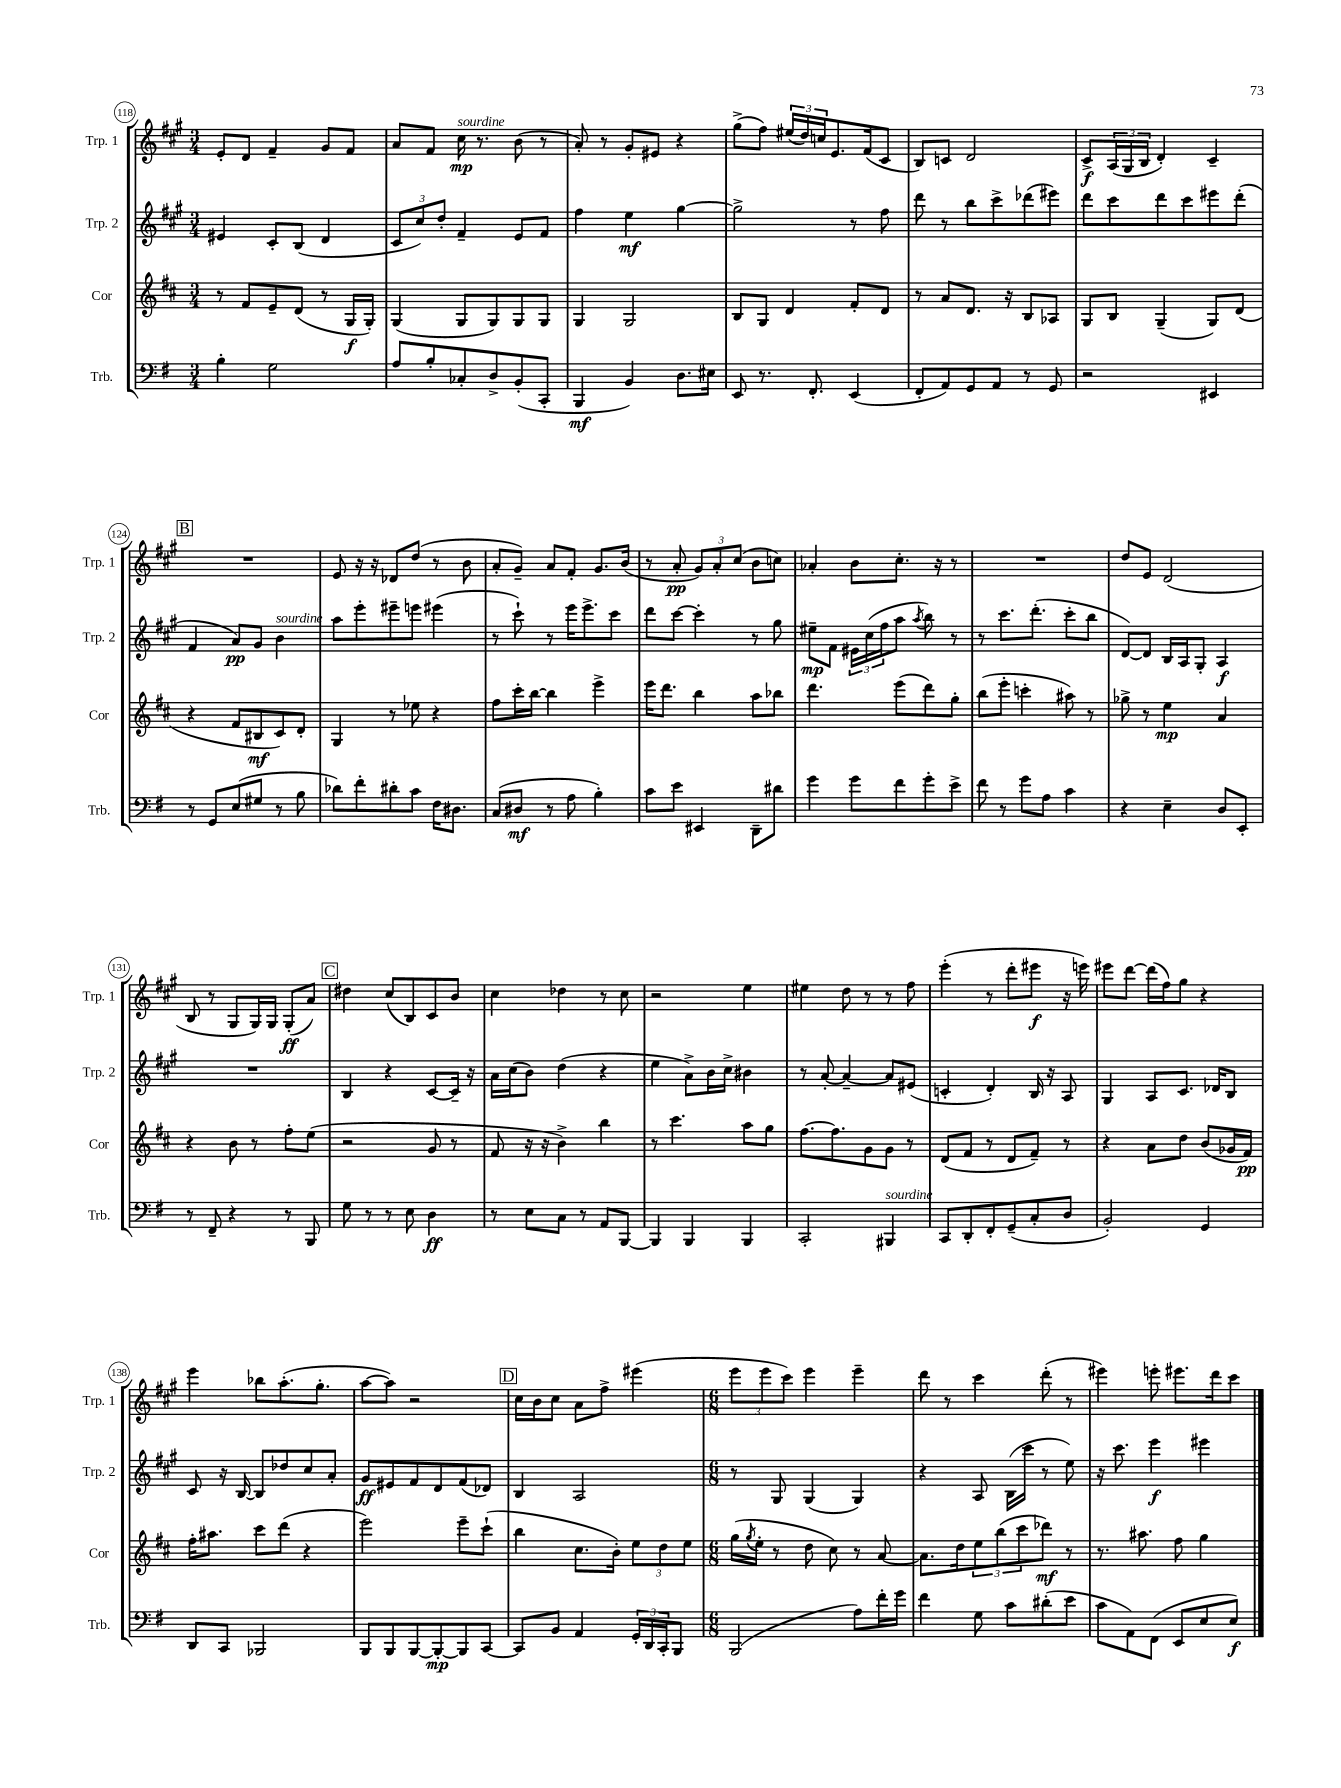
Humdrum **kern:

**kern	**kern	**kern	**kern
*staff4	*staff3	*staff2	*staff1
*clefF4	*clefG2	*clefG2	*clefG2
*k[f#]	*k[f#c#]	*k[f#c#g#]	*k[f#c#g#]
*M3/4	*M3/4	*M3/4	*M3/4
4B'	8r	4e#	8e'
.	8f#	.	8d
2G	8e~	8c#'	4f#~
.	(8d	(8B	.
.	8r	4d	8g#
.	16G	.	8f#
.	16G')	.	.
=	=	=	=
8A	(4G	12c#	8a
.	.	12cc#)	.
8B'	.	.	8f#
.	.	12dd'	.
8C-'	8G	4f#~	16cc#
.	.	.	8.r
8D^	8G)	.	.
(8BB'	8G	8e	(8b
8CC'	8G	8f#	8r
=	=	=	=
4BBB	4G	4ff#	8a')
.	.	.	8r
4BB)	2G	4ee	8g#'
.	.	.	8e#
8.D	.	[4gg#	4r
16E#	.	.	.
=	=	=	=
8EE	8B	2gg#^]	(8gg#^
8.r	8G	.	8ff#)
.	4d	.	(24ee#
.	.	.	24dd)
8.FF#'	.	.	.
.	.	.	24cc
.	.	.	8.e
(4EE	8f#'	8r	.
.	.	.	(16f#
.	8d	8ff#	8c#
=	=	=	=
8FF#'	8r	8ddd	8B)
8AA)	8a	8r	8c
8GG	8.d	8bb	2d
8AA	.	8ccc#^	.
.	16r	.	.
8r	8B	(8ddd-	.
8GG	8A-	8eee#)	.
=	=	=	=
2r	8G	8ddd	8c#^
.	8B	8ccc#	(24A
.	.	.	24G#
.	.	.	24B
.	(4G~	8ddd	4d')
.	.	8ccc#	.
4EE#	8G)	8eee#	4c#~
.	(8d	(8ddd'	.
=	=	=	=
8r	4r	4f#	2.r
8GG	.	.	.
(8E	8f#	8a)	.
8G#	8B#	8g#	.
8r	8c#)	4b	.
8B	8d'	.	.
=	=	=	=
8d-)	4G	8aa	8e
8f#'	.	8eee'	16r
.	.	.	16r
8d#'	8r	8eee#~	8d-
8c	8ee-	8eee	(8dd
16F#	4r	(4eee#	8r
8.D#	.	.	.
.	.	.	8b
=	=	=	=
(8C	8ff#	8r	8a'
8D#	16ccc#'	8ccc#`)	8g#~)
.	[16bb	.	.
8r	4bb]	8r	8a
8A	.	16eee	8f#'
.	.	8.eee^	.
4B')	4eee^	.	8.g#
.	.	8ccc#	.
.	.	.	(16b
=	=	=	=
8c	16eee	8ddd	8r
.	8.ddd	.	.
8e	.	[8ccc#	8a'
4EE#	4bb	4ccc#']	12g#)
.	.	.	12a'
.	.	.	(12cc#
8DD~	8aa	8r	8b
8d#	8bb-	8gg#	8cc)
=	=	=	=
4g	4.ddd	8ee#~	4a-'
.	.	8f#	.
8g	.	24e#	8b
.	.	(24cc#	.
.	.	24ff#	.
8f#	(8eee	8aa	8.cc#'
.	.	8qaa	.
8g'	8ddd)	8bb)	.
.	.	.	16r
8e^	8gg'	8r	8r
=	=	=	=
8f#	(8bb	8r	2.r
8r	8eee'	8.ccc#	.
8g	4ccc'	.	.
.	.	(8.ddd'	.
8A	.	.	.
4c	8aa#)	8ccc#'	.
.	8r	8bb	.
=	=	=	=
4r	8gg-^	[8d)	8dd
.	8r	8d]	8e
4E~	4ee	16B	(2d
.	.	16A	.
.	.	8G#'	.
8D	4a	4A	.
8EE'	.	.	.
=	=	=	=
8r	4r	2.r	8B
8FF#~	.	.	8r
4r	8b	.	8G#
.	8r	.	16G#)
.	.	.	16G#
8r	8ff#'	.	(8G#'
8BBB	(8ee	.	8a)
=	=	=	=
8G	2r	4B	4dd#
8r	.	.	.
8r	.	4r	(8cc#
8E	.	.	8B)
4D	8g	[8c#	8c#
.	8r	16c#~]	8b
.	.	16r	.
=	=	=	=
8r	8f#	16a	4cc#
.	.	(16cc#	.
8E	16r	8b)	.
.	16r	.	.
8C	4b^)	(4dd	4dd-
8r	.	.	.
8AA	4bb	4r	8r
[8BBB	.	.	8cc#
=	=	=	=
4BBB]	8r	4ee	2r
.	4.ccc#	.	.
4BBB	.	8a^)	.
.	.	16b	.
.	.	16cc#^	.
4BBB	8aa	4b#	4ee
.	8gg	.	.
=	=	=	=
2CC'	[8.ff#	8r	4ee#
.	.	[8a'	.
.	8.ff#]	.	.
.	.	4a~_	8dd
.	8g	.	8r
4BBB#	8g	8a]	8r
.	8r	(8e#	8ff#
=	=	=	=
8CC	(8d	4c'	(4eee'
8DD'	8f#	.	.
8FF#'	8r	4d')	8r
(8GG~	8d	.	8ddd'
8C'	8f#~)	16B	8eee#
.	.	16r	.
8D	8r	8A	16r
.	.	.	16eee)
=	=	=	=
2BB')	4r	4G#	8eee#
.	.	.	[8ddd
.	8a	8A	(16ddd]
.	.	.	16ff#)
.	8dd	8.c#	8gg#
4GG	(8b	.	4r
.	.	16d-	.
.	16g-	8B	.
.	16f#)	.	.
=	=	=	=
8DD	16ff#'	8c#	4eee
.	8.aa#	.	.
8CC	.	16r	.
.	.	[16B	.
2BBB-	8ccc#	8B]	8bb-
.	(8ddd	8dd-	(8.aa'
.	4r	8cc#	.
.	.	.	8.gg#'
.	.	8a'	.
=	=	=	=
8BBB	2eee)	8g#	[8aa
8BBB	.	8e#	8aa])
[8BBB	.	8f#	2r
8BBB'_	.	8d	.
8BBB]	8eee~	(8f#	.
[8CC	(8ccc#`	8d-)	.
=	=	=	=
8CC]	4bb	4B	16cc#
.	.	.	16b
8BB	.	.	8cc#
4AA	8.cc#	2A	8a
.	.	.	8ff#^
.	16b')	.	.
24GG'	12ee	.	(4eee#
24DD	.	.	.
24CC'	12dd	.	.
8BBB	.	.	.
.	12ee	.	.
=	=	=	=
*M6/8	*M6/8	*M6/8	*M6/8
(2BBB	(16gg	8r	12eee
.	8qgg	.	.
.	16ee'	.	.
.	.	.	12eee
.	8r	8G#	.
.	.	.	12ccc#)
.	8dd	(4G#	4eee
.	8cc#)	.	.
8A)	8r	4G#)	4eee~
16f#'	[8a	.	.
16g	.	.	.
=	=	=	=
4f#	8.a]	4r	8ddd
.	.	.	8r
.	16dd	.	.
8G	12ee	8A	4ccc#
.	(12bb	.	.
8c	.	(16B	.
.	12ccc#	.	.
.	.	16ccc#	.
(8d#'	8ddd-)	8r	(8ddd'
8e	8r	8ee)	8r
=	=	=	=
8c	8.r	16r	4eee#)
.	.	8.ccc#	.
8AA)	.	.	.
.	8.aa#	.	.
(8FF#	.	4eee	8eee'
8EE	8ff#	.	8.eee#
8E	4gg	4eee#	.
.	.	.	16ddd
8E)	.	.	8ccc#
==	==	==	==
*-	*-	*-	*-
